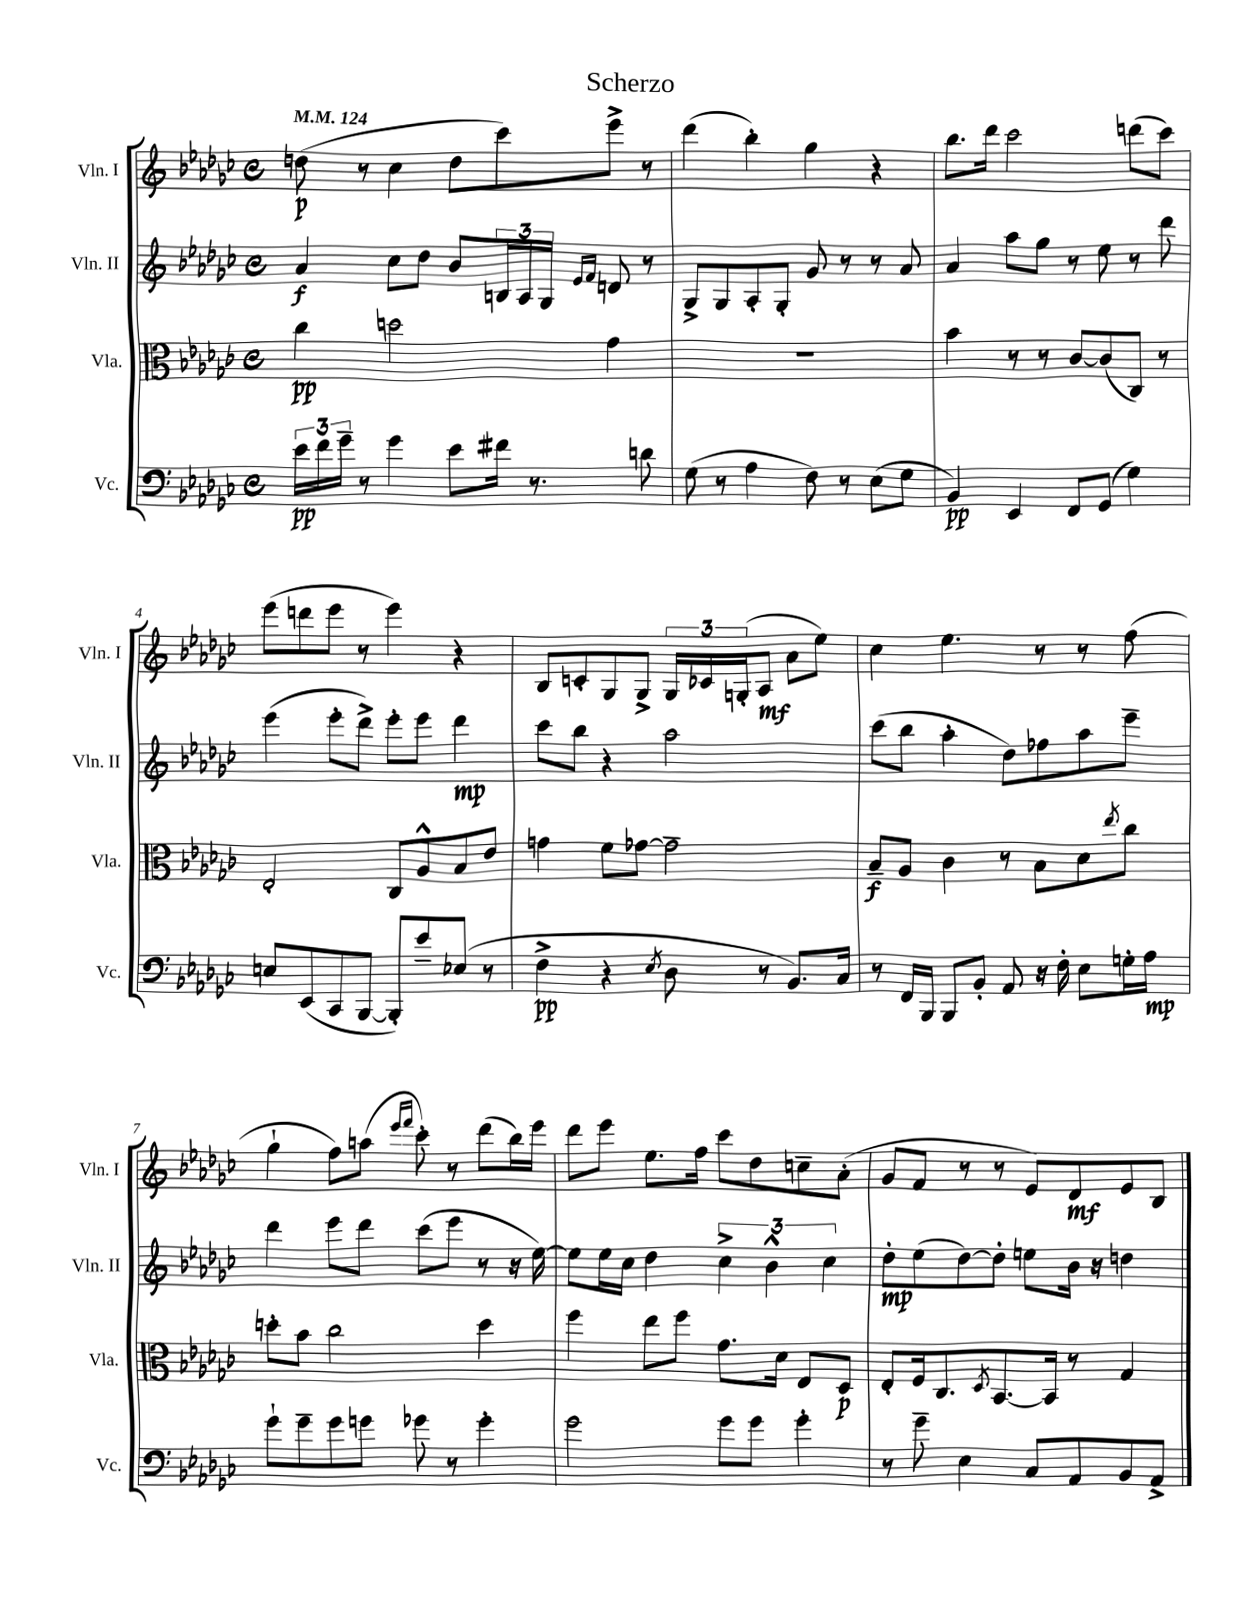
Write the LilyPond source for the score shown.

\header { title = "Scherzo" }
<<
\new StaffGroup <<
\new Staff = "s0" \with { instrumentName = "Vln. I" shortInstrumentName = "Vln. I" } {
    \clef treble \key ges \major \defaultTimeSignature \time 4/4 \tempo 4 = 124
    d''8\p( r8 ces''4 d''8 ces'''8) ees'''8-> r8 |
    des'''4( bes''4-.) ges''4 r4 |
    bes''8. des'''16 ces'''2 d'''8( ces'''8) |
    ees'''8( d'''8 ees'''8 r8 ees'''4) r4 |
    bes8 c'8-. ges8 ges8-> \tuplet 3/2 { ges16 ces'16 g16-.( } aes8\mf aes'8 ees''8) |
    ces''4 ees''4. r8 r8 f''8( |
    ges''4-! f''8) a''8( \grace { ees'''16 f'''16 } ces'''8-.) r8 des'''8( bes''16) ees'''16 |
    des'''8 ees'''8 ees''8. f''16 ces'''8 des''8 c''8-- aes'8-.( |
    ges'8 f'8 r8 r8 ees'8) des'8\mf ees'8 bes8 \bar "|." |
}
\new Staff = "s1" \with { instrumentName = "Vln. II" shortInstrumentName = "Vln. II" } {
    \clef treble \key ges \major \defaultTimeSignature \time 4/4
    aes'4\f ces''8 des''8 bes'8 \tuplet 3/2 { b16 aes16 ges16 } \grace { ees'16 f'16 } d'8 r8 |
    ges8-> ges8 aes8-. ges8-. ges'8 r8 r8 aes'8 |
    aes'4 aes''8 ges''8 r8 ees''8 r8 des'''8 |
    ees'''4( ees'''8-. des'''8->) ees'''8-. ees'''8 des'''4\mp |
    ces'''8 bes''8 r4 aes''2 |
    ces'''8( bes''8 aes''4-. des''8) fes''8 aes''8 ees'''8-- |
    des'''4 ees'''8 des'''8 ces'''8( ees'''8 r8 r16 ees''16~) |
    ees''8 ees''16 ces''16 des''4 \tuplet 3/2 { ces''4-> bes'4-^ ces''4 } |
    des''8-.\mp ees''8( des''8~) des''8-. e''8 bes'16 r16 d''4 \bar "|." |
}
\new Staff = "s2" \with { instrumentName = "Vla." shortInstrumentName = "Vla." } {
    \clef alto \key ges \major \defaultTimeSignature \time 4/4
    ces''4\pp d''2 ges'4 |
    R1 |
    bes'4 r8 r8 ces'8~ ces'8( ces8) r8 |
    ees2-. ces8 aes8-^ bes8 ees'8 |
    g'4 f'8 ges'8~ ges'2-- |
    bes8--\f aes8 ces'4 r8 bes8 des'8 \acciaccatura { ees''8 } ces''8 |
    d''8-. bes'8 ces''2 d''4 |
    f''4 ees''8 f''8 ges'8. des'16 ees8 des8\p |
    ees8-. f16 ces8. \acciaccatura { des8 } bes,8.~ bes,16 r8 ges4 \bar "|." |
}
\new Staff = "s3" \with { instrumentName = "Vc." shortInstrumentName = "Vc." } {
    \clef bass \key ges \major \defaultTimeSignature \time 4/4
    \tuplet 3/2 { ees'16\pp f'16 ges'16-- } r8 ges'4 ees'8 fis'16 r8. d'8 |
    ges8( r8 aes4 f8) r8 ees8( ges8 |
    bes,4\pp) ees,4 f,8 ges,8( ges4) |
    e8 ees,8( ces,8 bes,,8~ bes,,8-.) ees'8-- ees8( r8 |
    f4->\pp r4 \acciaccatura { ees8 } des8 r8 bes,8.) ces16 |
    r8 f,16 bes,,16 bes,,8 bes,8-. aes,8 r16 f16-. ees8 g16-. aes16\mp |
    ges'8-! ges'8-- ges'8 g'8 ges'8 r8 ges'4-. |
    ges'2 ges'8 ges'8 ges'4-. |
    r8 ges'8-- ees4 ces8 aes,8 bes,8 aes,8-> \bar "|." |
}
>>
>>
